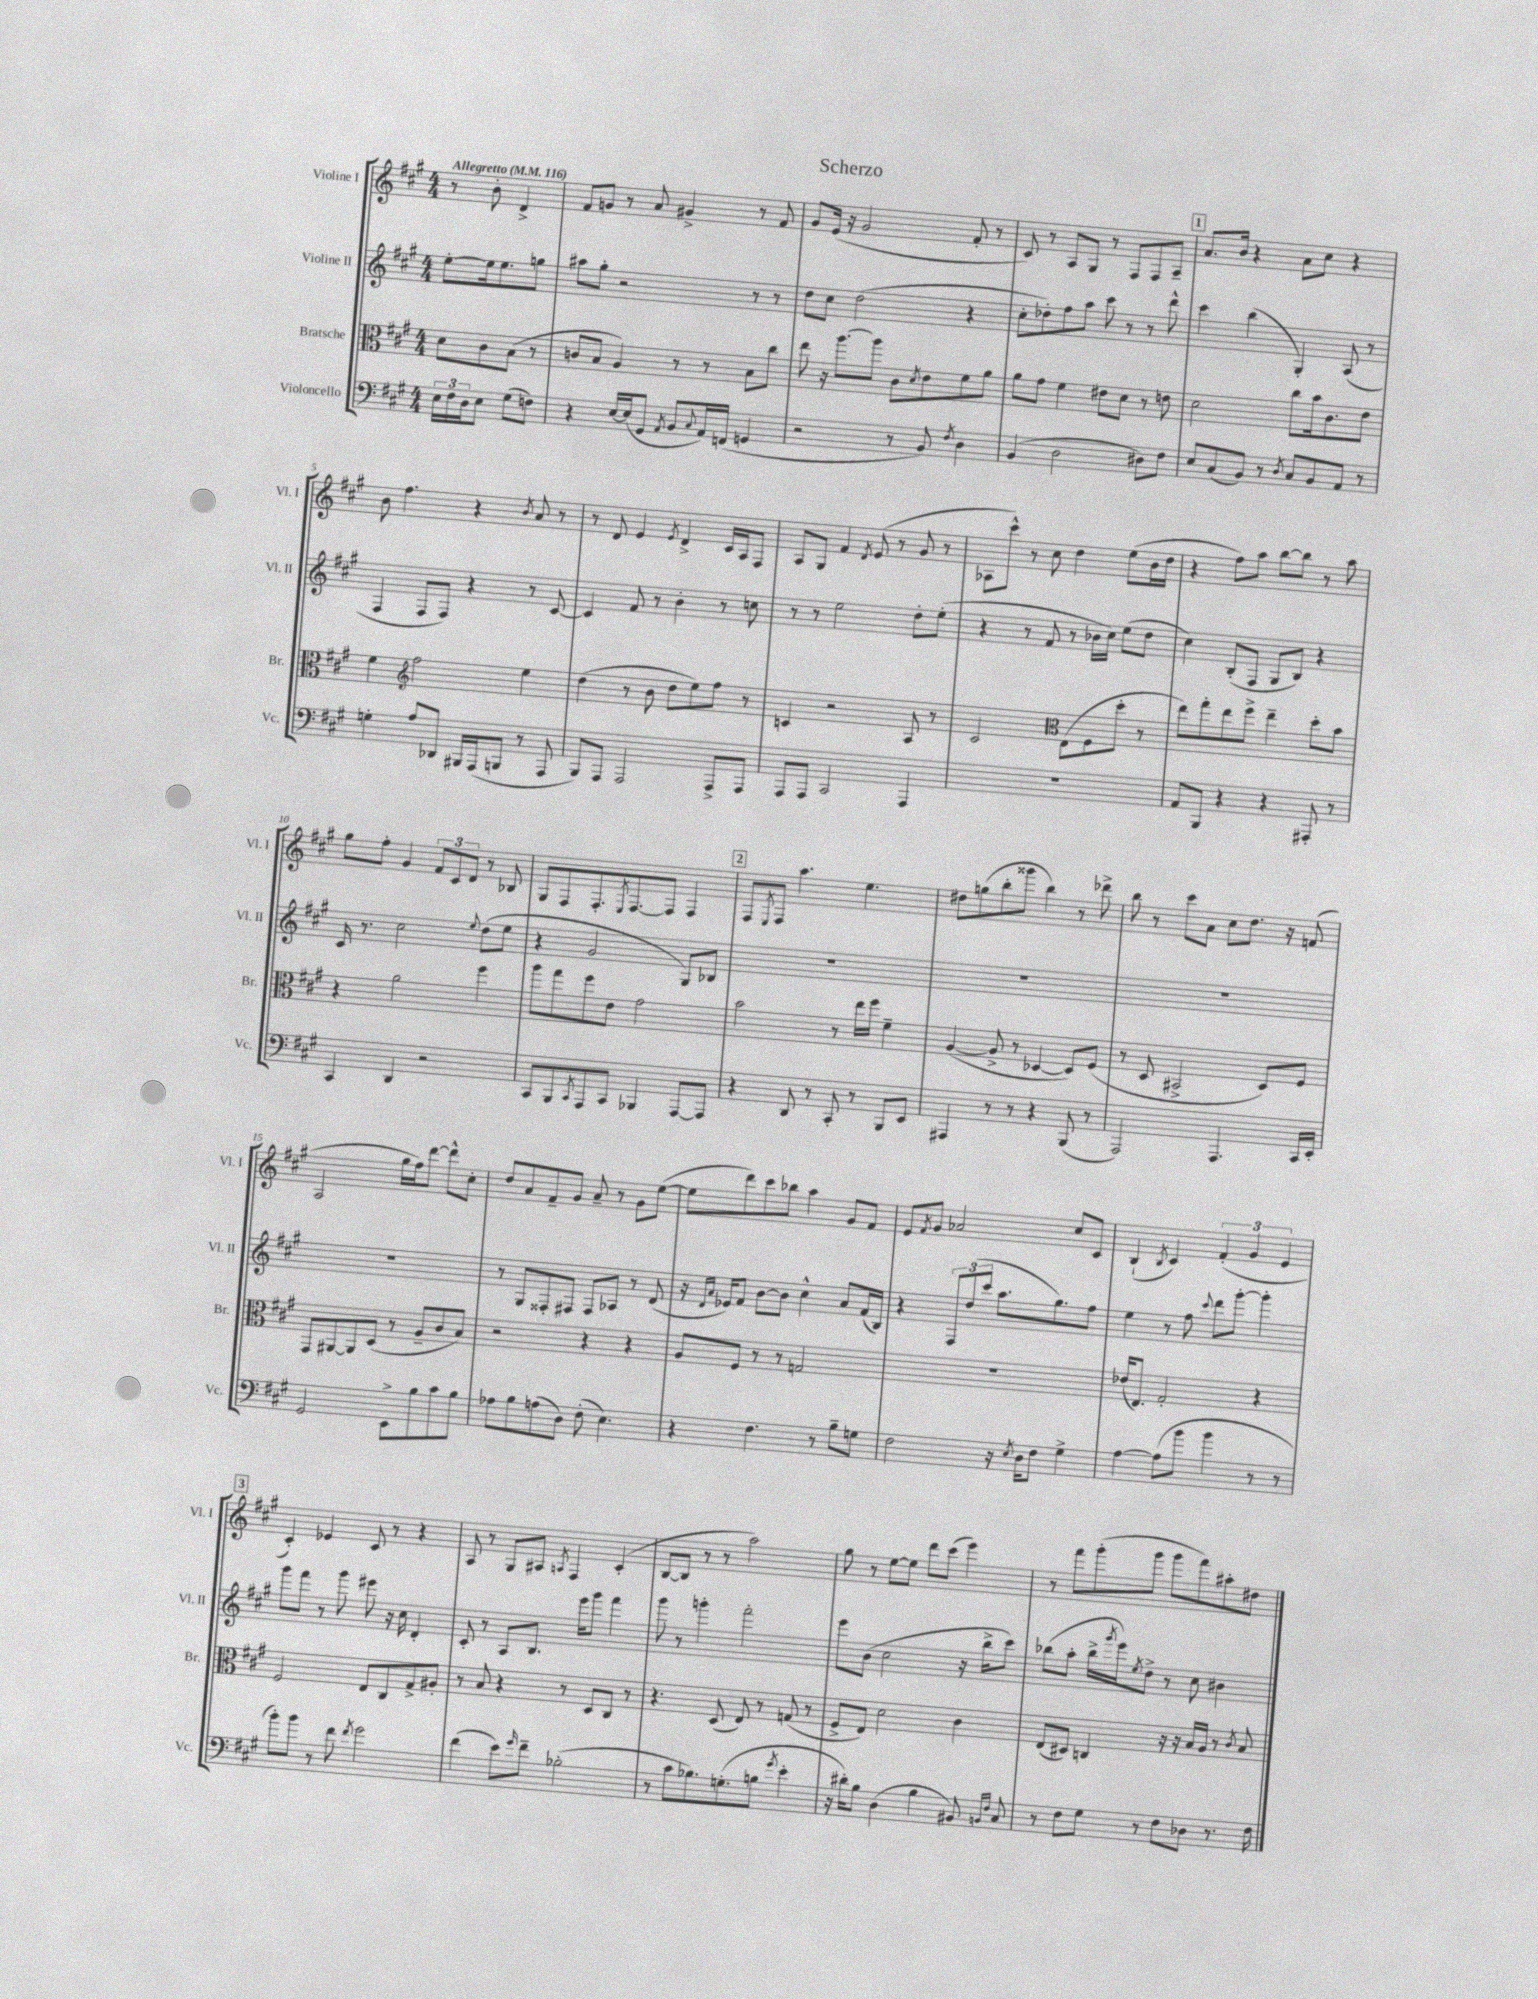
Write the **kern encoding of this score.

**kern	**kern	**kern	**kern
*staff4	*staff3	*staff2	*staff1
*clefF4	*clefC3	*clefG2	*clefG2
*k[f#c#g#]	*k[f#c#g#]	*k[f#c#g#]	*k[f#c#g#]
*M4/4	*M4/4	*M4/4	*M4/4
*MM116	*MM116	*MM116	*MM116
24E	8d	[8ee'	8r
24F#	.	.	.
24D	.	.	.
8E	8c#	16ee]	8b'
.	.	8.ee	.
(8G#	(8B	.	4d^
8F)	8r	8gg	.
=	=	=	=
4r	8c	8aa#	8f#
.	8B	8gg#'	8g
[16E	4A)	2r	8r
(16E]	.	.	.
8GG#	.	.	8a
8qAA	.	.	.
8BB	8r	.	4g#^
8qqC#	.	.	.
16AA)	8r	.	.
(16FF	.	.	.
4GG	8B	8r	8r
.	8cc#	8r	8f#
=	=	=	=
2r	8ee	8dd	8g#
.	16r	8cc#	(16e
.	[8.aa	.	16r
.	.	(2dd	2g#
.	8aa]	.	.
8r	8c#	.	.
.	8qd	.	.
8BB)	8e	.	.
8qF#	.	.	.
4D	8f#	4r	8f#'
.	8a	.	8r
=	=	=	=
(4BB	8a	8cc#'	8c#)
.	8g#	8dd-')	8r
2D	4f#	8ff#	8A
.	.	8aa	8G#
.	8e#	8ccc#	8r
.	8d	8r	8F#
8D#)	8r	8r	8F#
8F#	8e	8ddd^^	8A~
=	=	=	=
8E	2d	4ccc#	8.a
(8C#	.	.	.
.	.	.	16b
8BB)	.	(4bb	4r
8r	.	.	.
8qD	.	.	.
8C#	8cc#	4G#')	8a
8BB	16b	.	8cc#
.	8.c#	.	.
8AA	.	(8A	4r
8r	8e	8r	.
=	=	=	=
4G'	4f#	4F#	8b
.	.	.	4.ff#
*	*clefG2	*	*
8A	2ff#	8F#	.
8DD-	.	8F#)	.
16BBB#	.	4r	4r
(16AAA	.	.	.
8BBB	.	.	.
.	.	.	8qb
8r	4ee	8r	8a
8AAA	.	[8c#	8r
=	=	=	=
8BBB)	(4dd	4c#]	8r
8AAA	.	.	8d
2AAA	8r	8f#	4e
.	8b	8r	.
.	.	.	8qe
.	8dd	4b'	4d^
.	8ee)	.	.
8AAA^	8ff#	8r	16c#
.	.	.	16A
8AAA	8r	8cc	8F#
=	=	=	=
8AAA	4c	8r	8A
8AAA	.	8r	8G#
2CC#	2r	2ee	4f#
.	.	.	8qd
.	.	.	(8e
.	.	.	8r
4AAA	8A	8dd'	8g#
.	8r	(8ee'	8r
=	=	=	=
1r	2c#	4r	8A-
.	.	.	8ccc#^^)
.	.	8r	8r
.	.	8f#	8cc#
*	*clefC3	*	*
.	(8E	8r	4dd
.	8F#	16b-	.
.	.	16cc#)	.
.	8dd'	(8ee	(8ee
.	8r	8dd	16b
.	.	.	16dd
=	=	=	=
8AA	8ee)	4cc#)	4r
8BBB	8gg#'	.	.
4r	8ee	(8B'	8ff#)
.	8ff#^	8F#	8aa
4r	4ee~	8G#	[8bb
.	.	8B)	8bb]
8AAA#'	8dd'	4r	8r
8r	8b	.	8aa
=	=	=	=
4CC#	4r	16c#	8gg#
.	.	8.r	.
.	.	.	8ff#'
4DD	2a	2cc#	4g#
2r	.	.	12f#
.	.	.	12c#
.	.	.	12d
.	.	8qqee	.
.	4ff#	(8dd	8r
.	.	8ee	8B-
=	=	=	=
8CC#	8aa	4r	8G#
8BBB	8gg#	.	8F#
8qCC#	.	.	.
8AAA	8ff#	2g#	8.F#'
8CC#	8e	.	.
.	.	.	8qE
.	.	.	[8.F#
4BBB-	2g#	.	.
.	.	.	8F#]
[8AAA	.	8G#)	4F#
8AAA]	.	8B-	.
=	=	=	=
4r	2b	1r	8F#
.	.	.	8qE
.	.	.	8F#
8DD	.	.	4.aa
8r	.	.	.
8CC#'	8r	.	.
8r	16ee	.	4.ee
.	16ff#	.	.
8BBB	4f#~	.	.
8EE	.	.	.
=	=	=	=
4AAA#	([4A	1r	8dd#
.	.	.	(8gg
8r	8A^]	.	8bb'
8r	8r	.	8ggg##
4r	[4D-	.	4bb)
(8BBB	8D-])	.	8r
8r	(8F#	.	8ddd-^
=	=	=	=
2AAA)	8r	1r	8bb
.	8D	.	8r
.	2BB#^	.	8ccc#
.	.	.	8a
4.AAA	.	.	8cc#
.	.	.	8.dd
.	8D)	.	.
.	.	.	16r
16CC#	8F#	.	(8f
16EE'	.	.	.
=	=	=	=
2GG#	8GG#	1r	2A
.	[8AA#	.	.
.	8AA#]	.	.
.	(8D	.	.
8EE^	8r	.	16gg#
.	.	.	16ff#)
8B	8A~	.	[8ddd
8c#	8c#	.	8ddd^^]
8B	8B)	.	8cc#'
=	=	=	=
8A-	2r	8r	8dd
8B	.	8G#	8a
(8A	.	8F##'	8f#~
8D)	.	8F#	8g#
(8F#'	4r	8F#	8a~
4.E)	.	8A-	8r
.	4r	8r	8g#
.	.	(8d	([8ee
=	=	=	=
4r	8A	16r	8ee]
.	.	16qqd	.
.	.	16qqa	.
.	.	16e-)	.
.	8F#	8f#	8ddd)
4.F#	8r	[8b	8ccc#
.	8r	8b]	8bb-
.	2G	4cc#^^	4aa
8r	.	.	.
8B~	.	8a	8g#
8G	.	(16f#	8f#
.	.	16B)	.
=	=	=	=
2F#	1r	4r	8e
.	.	.	8qf#
.	.	.	8g#
.	.	12F#	2a-
.	.	(12dd	.
.	.	12ccc#	.
16r	.	8.aa	.
8qE	.	.	.
16D	.	.	.
8F#	.	.	.
.	.	8.gg#)	.
4G#^	.	.	8cc#
.	.	8ff#	8c#
=	=	=	=
[4A	(16e-	4ee	(4B`
.	8.E)	.	.
.	.	.	8qB
(8A]	2G#'	8r	4c#)
8b	.	8ff#	.
.	.	8qqccc#	.
4b	.	8ddd	(6f#'
.	.	[8ggg#'	.
.	.	.	6g#
8r	4r	4ggg#']	.
.	.	.	6e
8r	.	.	.
=	=	=	=
8b')	2F#	8ggg#	4c#')
8b	.	8fff#	.
8r	.	8r	4e-
8f#	.	8ggg#	.
8qf#	.	.	.
2g#	8E	8eee#	8c#
.	8C#	16r	8r
.	.	16cc#	.
.	8G#^	4d'	4r
.	8A#'	.	.
=	=	=	=
(4f#	8r	8c#'	8A
.	8B	8r	8r
8e)	4r	8A	8G#
16qqg#	.	.	.
8f#~	.	8.B	8A#
.	.	.	8qA
(2B-'	8r	.	4F#
.	.	16eee	.
.	8D	8ggg#	.
.	8C#	4fff#	(4c#'
.	8r	.	.
=	=	=	=
8r	4.r	8ggg#	[8B
8c#	.	8r	8B]
8.B-)	.	4ggg'	8r
.	(8D	.	8r
(8.G'	.	.	.
.	8E)	2fff#'	2aa)
8B	8r	.	.
8qg#	.	.	.
4e'	(8G	.	.
.	8r	.	.
=	=	=	=
16r	8F#^	8eee	8gg#
16d#')	.	.	.
8B	8E)	(8b	8r
(4D	2d	2cc#	[8ee
.	.	.	8ee]
4B	.	.	8ddd
.	.	.	(8ccc#
8BB#)	4c#	16r	4eee)
.	.	16bb^	.
16qqBB	.	.	.
16qqF#	.	.	.
8C#	.	8ccc#)	.
=	=	=	=
8r	(8E	(8bb-	8r
8F#	8D#)	8aa'	8fff#
8G#	4C	16bb-^	(8ggg#'
.	.	8qggg#	.
.	.	16eee)	.
.	.	8qee	.
8r	.	8dd^	8ggg#
8F#	16r	8r	8ggg#
.	16r	.	.
8D-	16B	8cc#	8fff#)
.	16A	.	.
8.r	8r	4b#	8aa#'
.	8qc#	.	.
.	8B	.	8dd#
16F#	.	.	.
==	==	==	==
*-	*-	*-	*-
